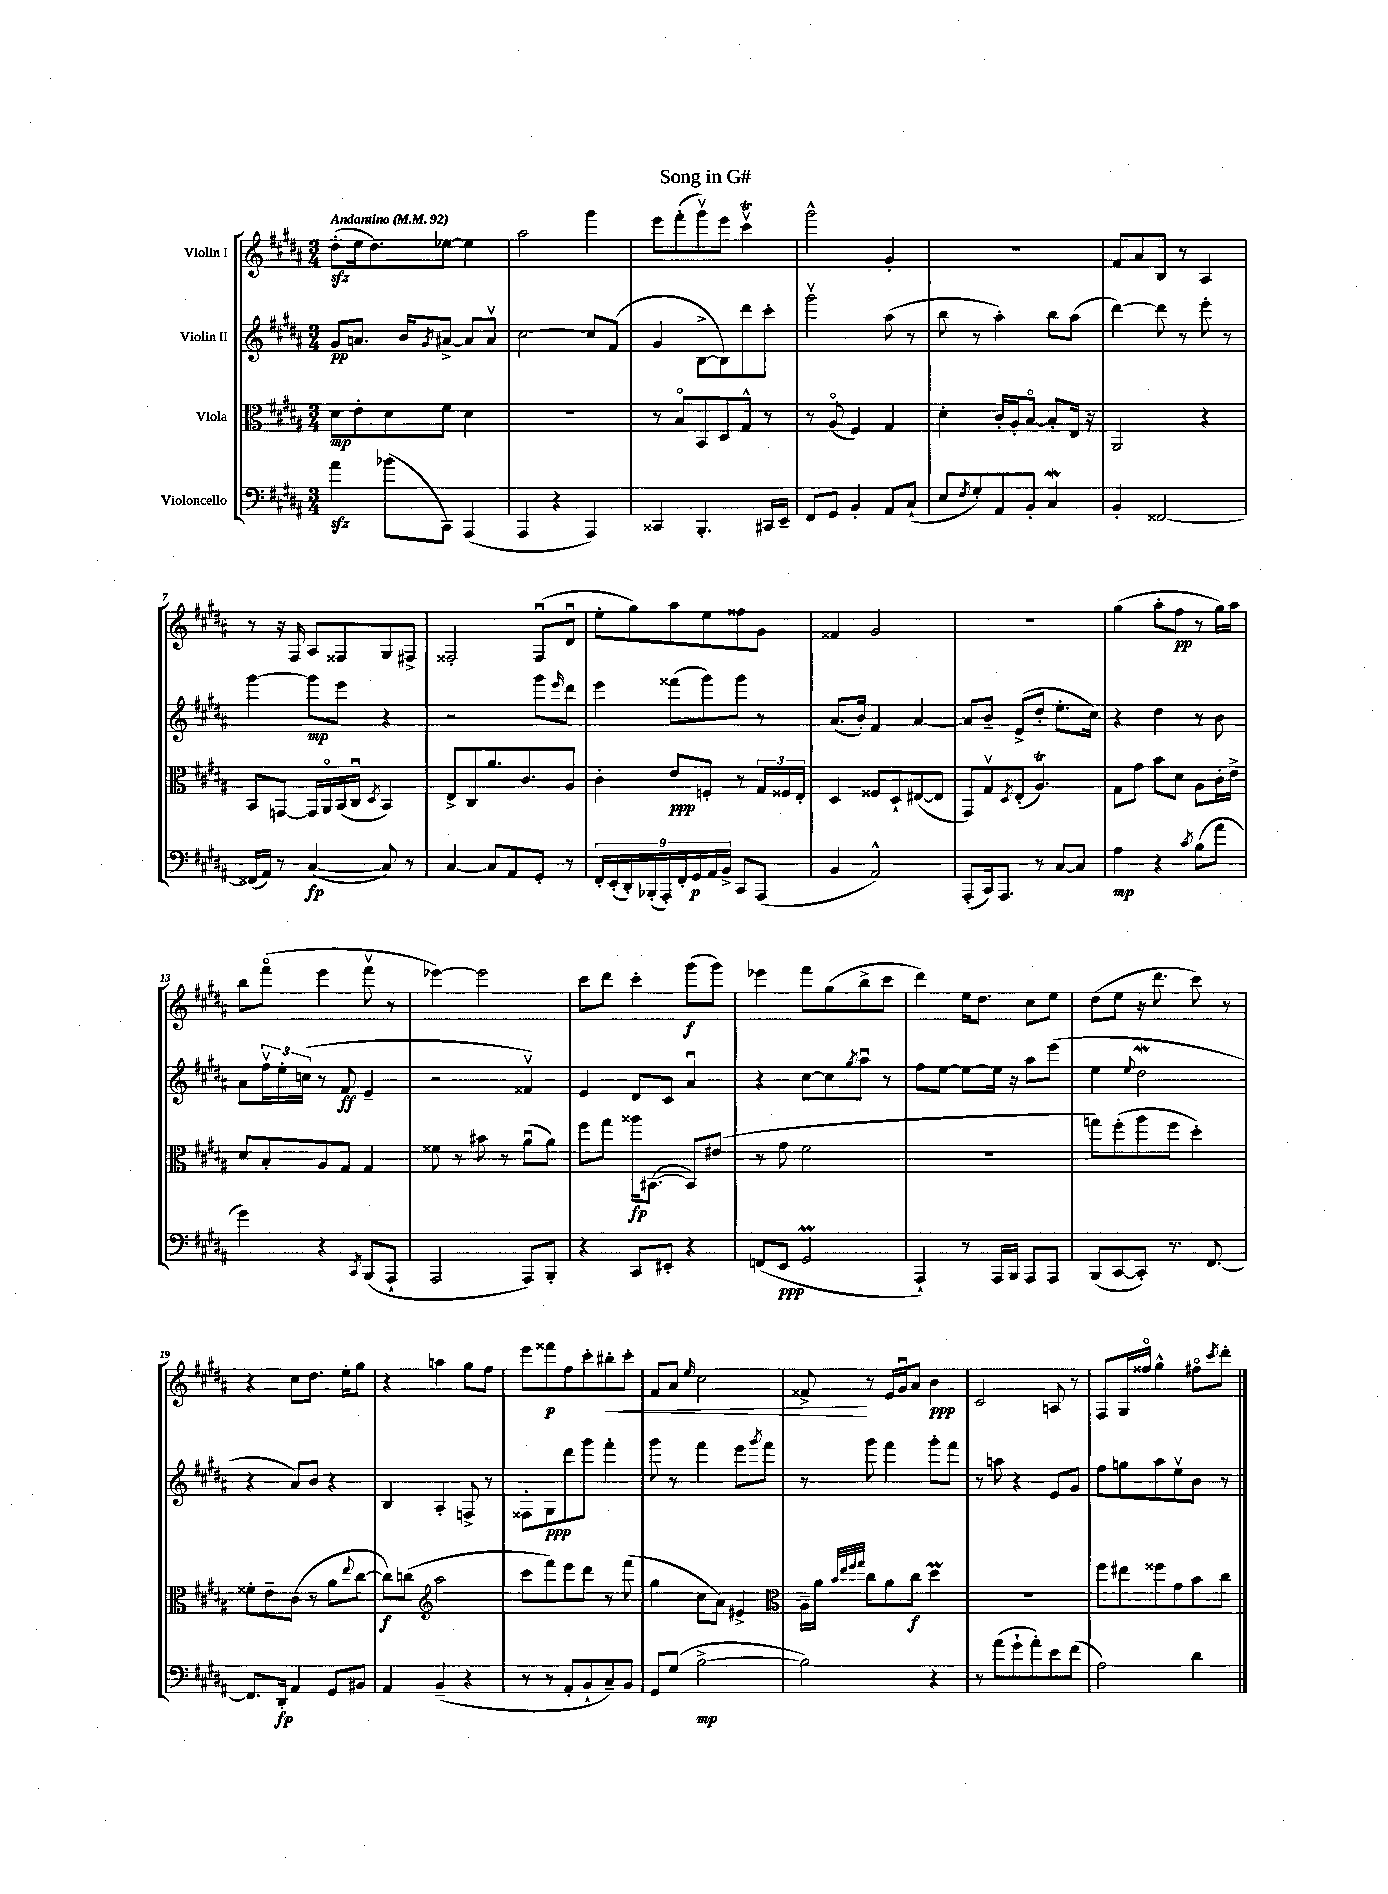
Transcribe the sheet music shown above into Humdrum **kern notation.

**kern	**dynam	**kern	**dynam	**kern	**dynam	**kern	**dynam
*part4	*part4	*part3	*part3	*part2	*part2	*part1	*part1
*staff4	*staff4	*staff3	*staff3	*staff2	*staff2	*staff1	*staff1
*I"Violoncello	*	*I"Viola	*	*I"Violin II	*	*I"Violin I	*
*clefF4	*	*clefC3	*	*clefG2	*	*clefG2	*
*k[f#c#g#d#a#]	*	*k[f#c#g#d#a#]	*	*k[f#c#g#d#a#]	*	*k[f#c#g#d#a#]	*
*M3/4	*	*M3/4	*	*M3/4	*	*M3/4	*
*MM92	*	*MM92	*	*MM92	*	*MM92	*
=1	=1	=1	=1	=1	=1	=1	=1
!	!	!	!	!	!	!LO:TX:a:B:t=Andantino	!
4a#zz\	.	8d#\L	mp	8g#/L	pp	(8dd#zz'\L	.
.	.	8e'\	.	8.an/J	.	16ee\k	.
.	.	.	.	.	.	8.dd#\)	.
(8b-X\L	.	8d#\	.	.	.	.	.
.	.	.	.	16b/KL	.	.	.
.	.	.	.	8qg#/	.	.	.
8CC#\J)	.	8f#\J	.	[8a#X^/J	.	[8ee-X\J	.
(4AAA#/	.	4d#\	.	8a#/L]	.	4ee-\]	.
.	.	.	.	8a#v/J	.	.	.
=2	=2	=2	=2	=2	=2	=2	=2
4AAA#/	.	2.r	.	[2cc#\	.	2aa#\	.
4r	.	.	.	.	.	.	.
4AAA#/)	.	.	.	8cc#/L]	.	4ggg#\	.
.	.	.	.	(8f#/J	.	.	.
=3	=3	=3	=3	=3	=3	=3	=3
4CC##X/	.	8r	.	4g#/	.	8eee\L	.
.	.	8B/L	.	.	.	(8fff#'\	.
4.BBB'/	.	8BB/	.	[8B^\L	.	8ggg#v\)	.
.	.	8D#/	.	8B\])	.	8eee\J	.
.	.	8G#^^/J	.	8ddd#\	.	4ccc#Tv\	.
16CC#X/LL	.	8r	.	8ccc#'\J	.	.	.
16EE~/JJ	.	.	.	.	.	.	.
=4	=4	=4	=4	=4	=4	=4	=4
8FF#/L	.	8r	.	2ggg#v\	.	2ggg#^^\	.
8GG#/J	.	(8A#/	.	.	.	.	.
4BB'/	.	4F#/)	.	.	.	.	.
8AA#/L	.	4G#/	.	(8aa#\	.	4g#'/	.
(8C#`/J	.	.	.	8r	.	.	.
=5	=5	=5	=5	=5	=5	=5	=5
8E/L	.	4d#'\	.	8bb\	.	2.r	.
8qF#/	.	.	.	.	.	.	.
8G#'/)	.	.	.	8r	.	.	.
8AA#/	.	16c#'/LL	.	4aa#'\)	.	.	.
.	.	16A#'/J	.	.	.	.	.
8BB'/J	.	[8B/J	.	.	.	.	.
4C#W/	.	8B'/L]	.	8bb\L	.	.	.
.	.	16E/Jk	.	(8aa#\J	.	.	.
.	.	16r	.	.	.	.	.
=6	=6	=6	=6	=6	=6	=6	=6
4BB'/	.	2AA#/	.	[4ddd#\)	.	8f#/L	.
.	.	.	.	.	.	8a#/	.
[2FF##X/	.	.	.	8ddd#\]	.	8B/J	.
.	.	.	.	8r	.	8r	.
.	.	4r	.	8eee'\	.	4A#/	.
.	.	.	.	8r	.	.	.
!!LO:LB:g=z
=7	=7	=7	=7	=7	=7	=7	=7
(16FF##X/LL]	.	8BB/L	.	[4ggg#\	.	8r	.
16AA#/JJ)	.	.	.	.	.	.	.
8r	.	[8GGn/J	.	.	.	16r	.
.	.	.	.	.	.	16F#/	.
([4C#/	fp	16GG/LL]	.	8ggg#\L]	mp	8A#/L	.
.	.	16AA#/	.	.	.	.	.
.	.	(16BB/	.	8eee\J	.	8F##X/	.
.	.	16C#u/JJ	.	.	.	.	.
.	.	8qD#/	.	.	.	.	.
8C#/])	.	4BB/)	.	4r	.	8G#/	.
8r	.	.	.	.	.	8F#X^/J	.
=8	=8	=8	=8	=8	=8	=8	=8
[4C#/	.	8E^/L	.	2r	.	2F##X'/	.
.	.	8C#/	.	.	.	.	.
8C#/L]	.	8.a#/	.	.	.	.	.
8AA#/	.	.	.	.	.	.	.
.	.	8.c#/	.	.	.	.	.
8GG#'/J	.	.	.	8ggg#\L	.	(8F##u/L	.
.	.	.	.	16qqeee/	.	.	.
8r	.	8A#/J	.	8ddd#\J	.	8d#u/J	.
=9	=9	=9	=9	=9	=9	=9	=9
18FF#'/LL	.	4c#'\	.	4eee\	.	8ee'\L	.
(18EE'/	.	.	.	.	.	.	.
18DD#'/)	.	.	.	.	.	.	.
.	.	.	.	.	.	8gg#\)	.
(18BBB-X'/	.	.	.	.	.	.	.
18AAA#'/)	.	.	.	.	.	.	.
.	.	8e/L	ppp	(8fff##X\L	.	8aa#\	.
18FF#'/	.	.	.	.	.	.	.
18GG#/	p	.	.	.	.	.	.
.	.	8Fn'/J	.	8ggg#\)	.	8ee\	.
18AA#/	.	.	.	.	.	.	.
18BB^/JJ	.	.	.	.	.	.	.
8CC#/L	.	8r	.	8ggg#\J	.	8ff##X\	.
(8AAA#/J	.	24G#/LL	.	8r	.	8g#\J	.
.	.	24F##X/	.	.	.	.	.
.	.	24E'/JJ	.	.	.	.	.
=10	=10	=10	=10	=10	=10	=10	=10
4BB/	.	4D#/	.	(8.a#/L	.	4f##X/	.
.	.	.	.	16b'/Jk)	.	.	.
2AA#^^/)	.	8F##X/L	.	4f#/	.	2g#/	.
.	.	8D#`/	.	.	.	.	.
.	.	([8E#X/	.	[4a#/	.	.	.
.	.	8E#/J]	.	.	.	.	.
=11	=11	=11	=11	=11	=11	=11	=11
(8AAA#'/L	.	8GG#/L)	.	8a#/L]	.	2.r	.
16CC#/k)	.	8G#v/	.	8b~/J	.	.	.
8.AAA#/J	.	.	.	.	.	.	.
.	.	8qD#/	.	.	.	.	.
.	.	(8E'/J	.	(8e^/L	.	.	.
8r	.	4.A#t/)	.	8dd#'/J	.	.	.
[8C#/L	.	.	.	8.ee'\L	.	.	.
8C#/J]	.	.	.	.	.	.	.
.	.	.	.	16cc#\Jk)	.	.	.
=12	=12	=12	=12	=12	=12	=12	=12
4A#\	mp	8G#\L	.	4r	.	(4gg#\	.
.	.	8g#\J	.	.	.	.	.
4r	.	8b\L	.	4dd#\	.	8aa#'\L	.
.	.	8d#\J	.	.	.	8ff#\J	pp
8qc#/	.	.	.	.	.	.	.
(8B\L	.	8A#\L	.	8r	.	8r	.
8a#\J	.	16c#'\L	.	8b\	.	16gg#\LL)	.
.	.	16e^\JJ	.	.	.	16aa#\JJ	.
!!LO:LB:g=z
=13	=13	=13	=13	=13	=13	=13	=13
4g#\)	.	8d#/L	.	8a#\L	.	8bb\L	.
.	.	8B'/	.	24ff#v\L	.	(8fff#\J	.
.	.	.	.	24ee'\	.	.	.
.	.	.	.	(24ccn\JJ	.	.	.
4r	.	8A#/	.	8r	.	4eee\	.
.	.	8G#/J	.	8f#/	ff	.	.
8qCC#/	.	.	.	.	.	.	.
(8BBB/L	.	4G#/	.	4e~/	.	8fff#v\	.
8AAA#`/J	.	.	.	.	.	8r	.
=14	=14	=14	=14	=14	=14	=14	=14
2AAA#/	.	8f##X\	.	2r	.	[4eee-X\)	.
.	.	8r	.	.	.	.	.
.	.	8b#X\	.	.	.	2eee-\]	.
.	.	8r	.	.	.	.	.
8AAA#/L)	.	(8a#u\L	.	4f##Xv/)	.	.	.
8BBB'/J	.	8a#\J)	.	.	.	.	.
=15	=15	=15	=15	=15	=15	=15	=15
4r	.	8ff#\L	.	4e/	.	8ccc#\L	.
.	.	8gg#\J	.	.	.	8ddd#\J	.
8CC#/L	.	16aa##X\KL	fp	8d#/L	.	4ccc#'\	.
.	.	([8.BB#X\J	.	.	.	.	.
8EE#X'/J	.	.	.	8c#/J	.	.	.
4r	.	8BB#/L])	.	4a#u/	.	(8ggg#\L	f
.	.	(8e#X/J	.	.	.	8ggg#\J)	.
=16	=16	=16	=16	=16	=16	=16	=16
(8FFn/L	.	8r	.	4r	.	4eee-X\	.
8EE/J	ppp	8g#\	.	.	.	.	.
2GG#M/	.	2f#\	.	[8cc#\L	.	8fff#\L	.
.	.	.	.	8cc#\]	.	(8gg#\	.
.	.	.	.	8qgg#/	.	.	.
.	.	.	.	8aa#u\J	.	8bb^\	.
.	.	.	.	8r	.	8ccc#\J	.
=17	=17	=17	=17	=17	=17	=17	=17
4AAA#`/)	.	2.r	.	8ff#\L	.	4ddd#\)	.
.	.	.	.	[8ee\J	.	.	.
8r	.	.	.	8ee\L_	.	16ee\KL	.
.	.	.	.	.	.	8.dd#\J	.
16AAA#/LL	.	.	.	16ee\Jk]	.	.	.
16BBB/JJ	.	.	.	16r	.	.	.
8AAA#/L	.	.	.	8aa#\L	.	8cc#\L	.
8AAA#/J	.	.	.	(8eee\J	.	8ee\J	.
=18	=18	=18	=18	=18	=18	=18	=18
(8BBB/L	.	8ggn\L)	.	4ee\	.	(8dd#\L	.
[8CC#/	.	(8ff#'\	.	.	.	8ee\J	.
.	.	.	.	8qqee/	.	.	.
8CC#'/J])	.	8aa#\	.	2dd#W\	.	16r	.
.	.	.	.	.	.	8.ddd#\	.
8.r	.	8ff#\J	.	.	.	.	.
.	.	4dd#'\)	.	.	.	8ccc#\)	.
[8.FF#/	.	.	.	.	.	.	.
.	.	.	.	.	.	8r	.
!!LO:LB:g=z
=19	=19	=19	=19	=19	=19	=19	=19
8.FF#/L]	.	8f##X'\L	.	4r	.	4r	.
.	.	8e~\	.	.	.	.	.
16DD#'/Jk	fp	.	.	.	.	.	.
4AA#/	.	(8c#\J	.	8a#/L)	.	8cc#\L	.
.	.	8r	.	8b/J	.	8.dd#\J	.
8GG#/L	.	8a#\L	.	4r	.	.	.
.	.	.	.	.	.	16ee'\KL	.
.	.	8qqee/	.	.	.	.	.
8BB#X/J	.	[8cc#\J	.	.	.	8gg#\J	.
=20	=20	=20	=20	=20	=20	=20	=20
4AA#/	.	8cc#\L])	f	4B/	.	4r	.
.	.	(8ccn\J	.	.	.	.	.
*	*	*clefG2	*	*	*	*	*
(4BB~/	.	2aa#\	.	4A#'/	.	4aan\	.
4r	.	.	.	8Fn^/	.	8gg#\L	.
.	.	.	.	8r	.	8ff#\J	.
=21	=21	=21	=21	=21	=21	=21	=21
8r	.	8ccc#\L	.	8F##X'\L	.	8eee\L	.
8r	.	8fff#\)	.	8G#\	ppp	8fff##X\	p
8AA#'/L	.	8eee\	.	8ddd#\	.	8ff#\	.
8BB`/	.	8ddd#\J	.	8ggg#\J	.	8ccc#'\	.
!	!	!	!	!	!	!	!LO:HP:b
8C#~/)	.	8r	.	4fff#'\	.	8bb#X'\	<
8BB/J	.	(8fff#\	.	.	.	8ccc#'\J	.
=22	=22	=22	=22	=22	=22	=22	=22
8GG#/L	.	4gg#\	.	8ggg#\	.	8f#/L	.
(8G#/J	.	.	.	8r	.	8a#/J	.
.	.	.	.	.	.	16qqee/	.
[2B^\	mp	8cc#\L	.	4fff#\	.	2cc#\	.
.	.	8a#\J)	.	.	.	.	.
.	.	4e#X^/	.	8eee\L	.	.	.
.	.	.	.	8qggg#/	.	.	.
.	.	.	.	8fff#\J	.	.	.
=23	=23	=23	=23	=23	=23	=23	=23
*	*	*clefC3	*	*	*	*	*
2B\])	.	16A#~\LL	.	8r	.	8f##X^/	.
.	.	16a#\JJ	.	.	.	.	.
.	.	32qqb/LLL	.	.	.	.	.
.	.	32qqee/	.	.	.	.	.
.	.	32qqff#/	.	.	.	.	.
.	.	32qqgg#/JJJ	.	.	.	.	.
.	.	8cc#\L	.	8ggg#\	.	8r	[
.	.	8a#\	.	4fff#\	.	16e/LL	.
.	.	.	.	.	.	16g#u/J	.
.	.	8cc#\J	f	.	.	8a#/J	.
4r	.	4dd#m\	.	8ggg#'\L	.	4b\	ppp
.	.	.	.	8fff#\J	.	.	.
=24	=24	=24	=24	=24	=24	=24	=24
8r	.	2.r	.	8r	.	2c#/	.
(8a#\L	.	.	.	8aan\	.	.	.
8g#`\	.	.	.	4r	.	.	.
8a#'\)	.	.	.	.	.	.	.
8e\	.	.	.	8e/L	.	8An/	.
(8f#\J	.	.	.	8g#/J	.	8r	.
=25	=25	=25	=25	=25	=25	=25	=25
2A#\)	.	8ff#\L	.	8ff#\L	.	8F#/L	.
.	.	8ee#X\	.	8ggn\	.	16G#/L	.
.	.	.	.	.	.	16ff##X/JJ	.
.	.	8ff##X\	.	8aa#\	.	4gg#^^\	.
.	.	8g#\	.	8eev\	.	.	.
4d#\	.	8b\	.	8b\J	.	8ff#X\L	.
.	.	.	.	.	.	8qccc#/	.
.	.	8cc#\J	.	8r	.	8ddd#'\J	.
==	==	==	==	==	==	==	==
*-	*-	*-	*-	*-	*-	*-	*-
